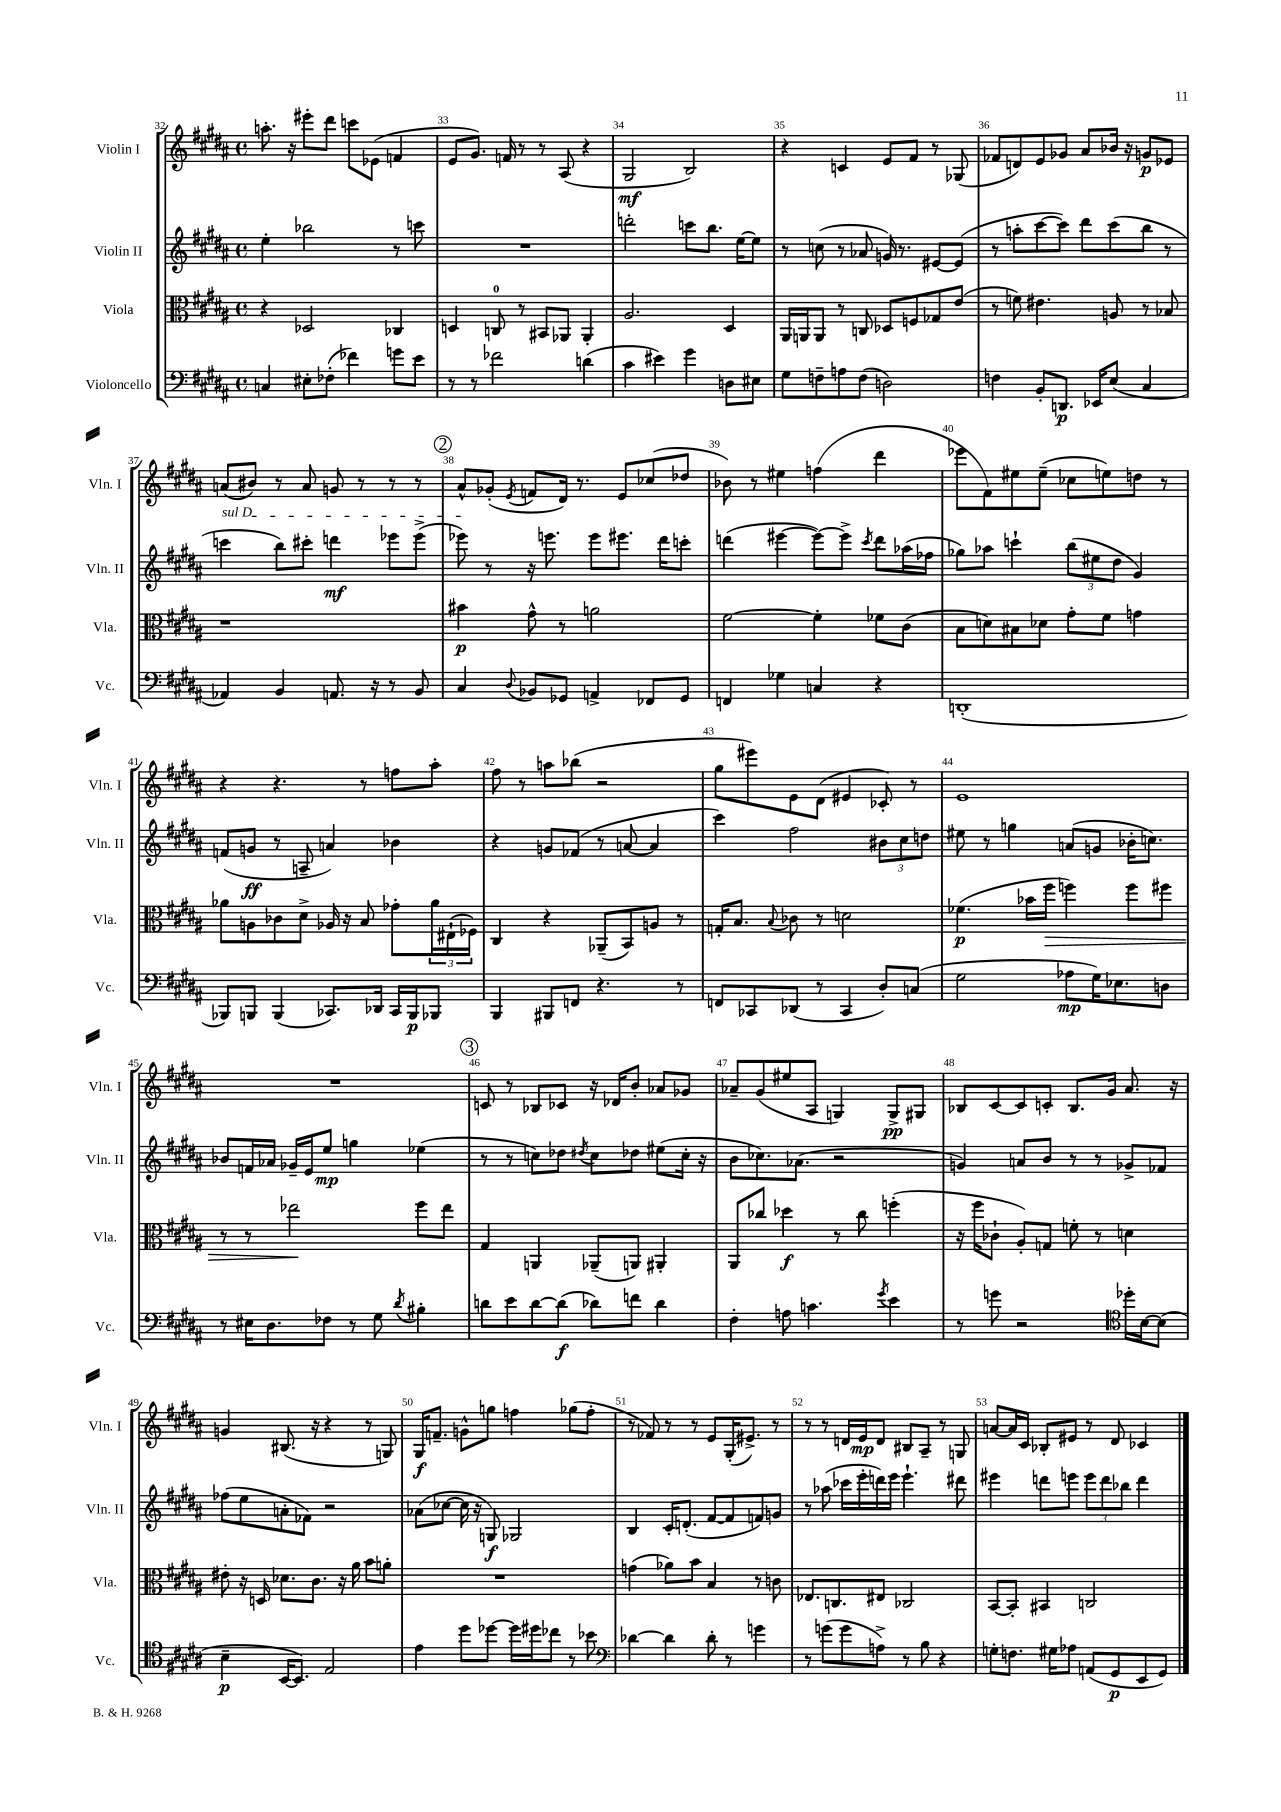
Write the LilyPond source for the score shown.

<<
\new StaffGroup <<
\new Staff = "s0" \with { instrumentName = "Violin I" shortInstrumentName = "Vln. I" } {
    \clef treble \key b \major \defaultTimeSignature \time 4/4
    a''8.-. r16 eis'''8-. dis'''8 c'''8 ees'8( f'4 |
    e'8 gis'8.) f'16 r8 r8 ais8( r4 |
    gis2\mf b2) |
    r4 c'4 e'8 fis'8 r8 ges8( |
    fes'8 d'8) e'8 ges'8 ais'8 bes'16 r16 g'8\p ees'8 |
    a'8( bis'8) r8 a'8 g'8 r8 r8 r8 |
    \mark \markup { \circle "2" } ais'8-^ ges'8-.( \acciaccatura { e'8 } f'8 dis'16) r8. e'8 ces''8( des''8 |
    bes'8) r8 eis''4 f''4( dis'''4 |
    ees'''8 fis'8) eis''8 eis''8--( ces''8 e''8) d''8 r8 |
    r4 r4. r8 f''8 ais''8-. |
    fis''8 r8 a''8 bes''8( r2 |
    gis''8 eis'''8) e'8 dis'8( eis'4 ces'8-.) r8 |
    e'1 |
    R1 |
    \mark \markup { \circle "3" } c'8 r8 bes8 ces'8 r16 des'16 b'8-. aes'8 ges'8 |
    aes'8-- gis'8( eis''8 ais8 g4) g8->\pp gis8 |
    bes8 cis'8~ cis'8 c'8-. bes8. gis'16 ais'8. r16 |
    g'4 bis8.( r16 r4 r8 g8) |
    gis16\f f'8.-- g'8-^ g''8 f''4 ges''8( f''8-. |
    r8 fes'8) r8 r8 e'8 gis16-.( eis'8.->) r8 |
    r8 r8 d'16 e'16\mp d'8 bis8 ais8-- r8 g8 |
    a'8~ a'16 cis'16 bes8-. eis'8 r8 dis'8 ces'4 \bar "|." |
}
\new Staff = "s1" \with { instrumentName = "Violin II" shortInstrumentName = "Vln. II" } {
    \clef treble \key b \major \defaultTimeSignature \time 4/4
    e''4-. bes''2 r8 c'''8 |
    R1 |
    d'''2-. c'''8 b''8. e''16~ e''8 |
    r8 c''8( r8 aes'8 g'16) r8. eis'8~ eis'8( |
    r8 a''8-. cis'''8~ cis'''8) dis'''8 cis'''8( b''8 r8 |
    \once \override TextSpanner.bound-details.left.text = \markup { \italic "sul D" } c'''4\startTextSpan b''8) cis'''8-. d'''4\mf ees'''8 ees'''8->( |
    \mark \markup { \circle "2" } ees'''8\stopTextSpan) r8 r16 e'''8. e'''8 eis'''8. dis'''16 c'''8-. |
    d'''4( eis'''4~ eis'''8~) eis'''8-> \acciaccatura { cis'''8 } d'''8 aes''16( fes''16 |
    ges''8) aes''8 c'''4-! \tuplet 3/2 { b''8( eis''8 dis''8 } gis'4) |
    f'8( g'8\ff r8 a8-- a'4) bes'4 |
    r4 g'8 fes'8( r8 a'8~ a'4 |
    cis'''4) fis''2 \tuplet 3/2 { bis'8 cis''8 d''8 } |
    eis''8 r8 g''4 a'8( g'8 bes'16-. c''8.) |
    bes'8 f'16 aes'16 ges'16-- e'16 e''8\mp g''4 ees''4( |
    \mark \markup { \circle "3" } r8 r8 c''8) des''8 \acciaccatura { dis''8 } c''8 des''8 eis''8( c''16-. r16 |
    b'8 ces''8.) aes'8.( r2 |
    g'4) a'8 b'8 r8 r8 ges'8-> fes'8 |
    fes''8( e''8 a'8-. fes'8) r2 |
    aes'8( ces''8~ ces''16 r16 g8\f) ges2 |
    b4 cis'16-. d'8.-.( fis'8~ fis'8 f'8) g'8 |
    r8 aes''8( ces'''16 e'''16-. d'''16) e'''16 e'''4.-! dis'''8 |
    eis'''4 d'''8 e'''8 \tuplet 3/2 { e'''8 d'''8 bes''8 } d'''4 \bar "|." |
}
\new Staff = "s2" \with { instrumentName = "Viola" shortInstrumentName = "Vla." } {
    \clef alto \key b \major \defaultTimeSignature \time 4/4
    r4 des2 ces4 |
    d4 c8-0 r8 bis,8 aes,8 aes,4-. |
    ais2. dis4 |
    ais,16 a,16 a,8 r8 c8 des8 f8 ges8 e'8( |
    r8 f'8) eis'4. a8 r8 bes8 |
    r1 |
    \mark \markup { \circle "2" } bis'4\p gis'8-^ r8 a'2 |
    fis'2~ fis'4-. fes'8 cis'8( |
    b8 d'8) bis8 des'8 gis'8-. fis'8 g'4 |
    aes'8 a8 ces'8 dis'8-> aes16 r16 b8 ges'8-. \tuplet 3/2 { aes'16 eis16-!( fes16) } |
    cis4 r4 aes,8--( b,8) a8 r8 |
    g16-. b8. \appoggiatura { b8 } ces'8 r8 d'2 |
    fes'4.\p( bes'16 fis''16\> f''4) f''8 fis''8 |
    r8 r8 ees''2\! fis''8 ees''8 |
    \mark \markup { \circle "3" } gis4 a,4 aes,8--( a,8) ais,4-. |
    ais,8 ces''8 des''4\f r8 ces''8 f''4-.( |
    r16 fis''16 ces'8-! ais8-.) g8 f'8-. r8 d'4 |
    eis'8-. r16 d16 des'8. cis'8. r16 ais'16 b'8 a'8-. |
    R1 |
    g'4( aes'8) b'8 b4 r8 c'8 |
    ees8. c8. eis8 ces2 |
    b,8~ b,8-. bis,4 c2 \bar "|." |
}
\new Staff = "s3" \with { instrumentName = "Violoncello" shortInstrumentName = "Vc." } {
    \clef bass \key b \major \defaultTimeSignature \time 4/4
    c4 eis8-. fes8-.( fes'4) g'8 e'8 |
    r8 r8 fes'2 d'4( |
    cis'4 eis'4) gis'4 d8 eis8 |
    gis8 f8-- a8 f8( d2) |
    f4 b,8-. d,8.\p ees,16 e8( cis4 |
    aes,4) b,4 a,8. r16 r8 b,8 |
    \mark \markup { \circle "2" } cis4 \appoggiatura { dis8 } bes,8 ges,8 a,4-> fes,8 ges,8 |
    f,4 ges4 c4 r4 |
    d,1-.( |
    bes,,8) b,,8 b,,4( ces,8.) des,16 ces,16 b,,16\p bes,,8 |
    b,,4 bis,,8 f,8 r4. r8 |
    f,8 ces,8 des,8( r8 ces,4 dis8-.) c8( |
    gis2 aes8\mp gis16) ees8. d8 |
    r8 eis16 dis8. fes8 r8 gis8 \acciaccatura { dis'8 } bis4-. |
    \mark \markup { \circle "3" } d'8 e'8 d'8~ d'8\f( des'8) f'8 des'4 |
    fis4-. a8 c'4. \acciaccatura { gis'8 } e'4 |
    r8 g'8 r2 \clef tenor des''16-. b16~ b8( |
    b4--\p b,16~ b,8.) e2 |
    e'4 dis''8 des''8~ des''16 dis''16 ces''8 r8 bes'8 |
    \clef bass des'4~ des'4 des'8-. r8 g'4 |
    r8 g'8( g'8 a8->) r8 b8 r4 |
    g8-. f8. gis16 aes8 a,8( gis,8\p e,8 gis,8) \bar "|." |
}
>>
>>
\layout { \context { \Score currentBarNumber = #32 \override BarNumber.break-visibility = ##(#f #t #t) barNumberVisibility = #all-bar-numbers-visible } }
